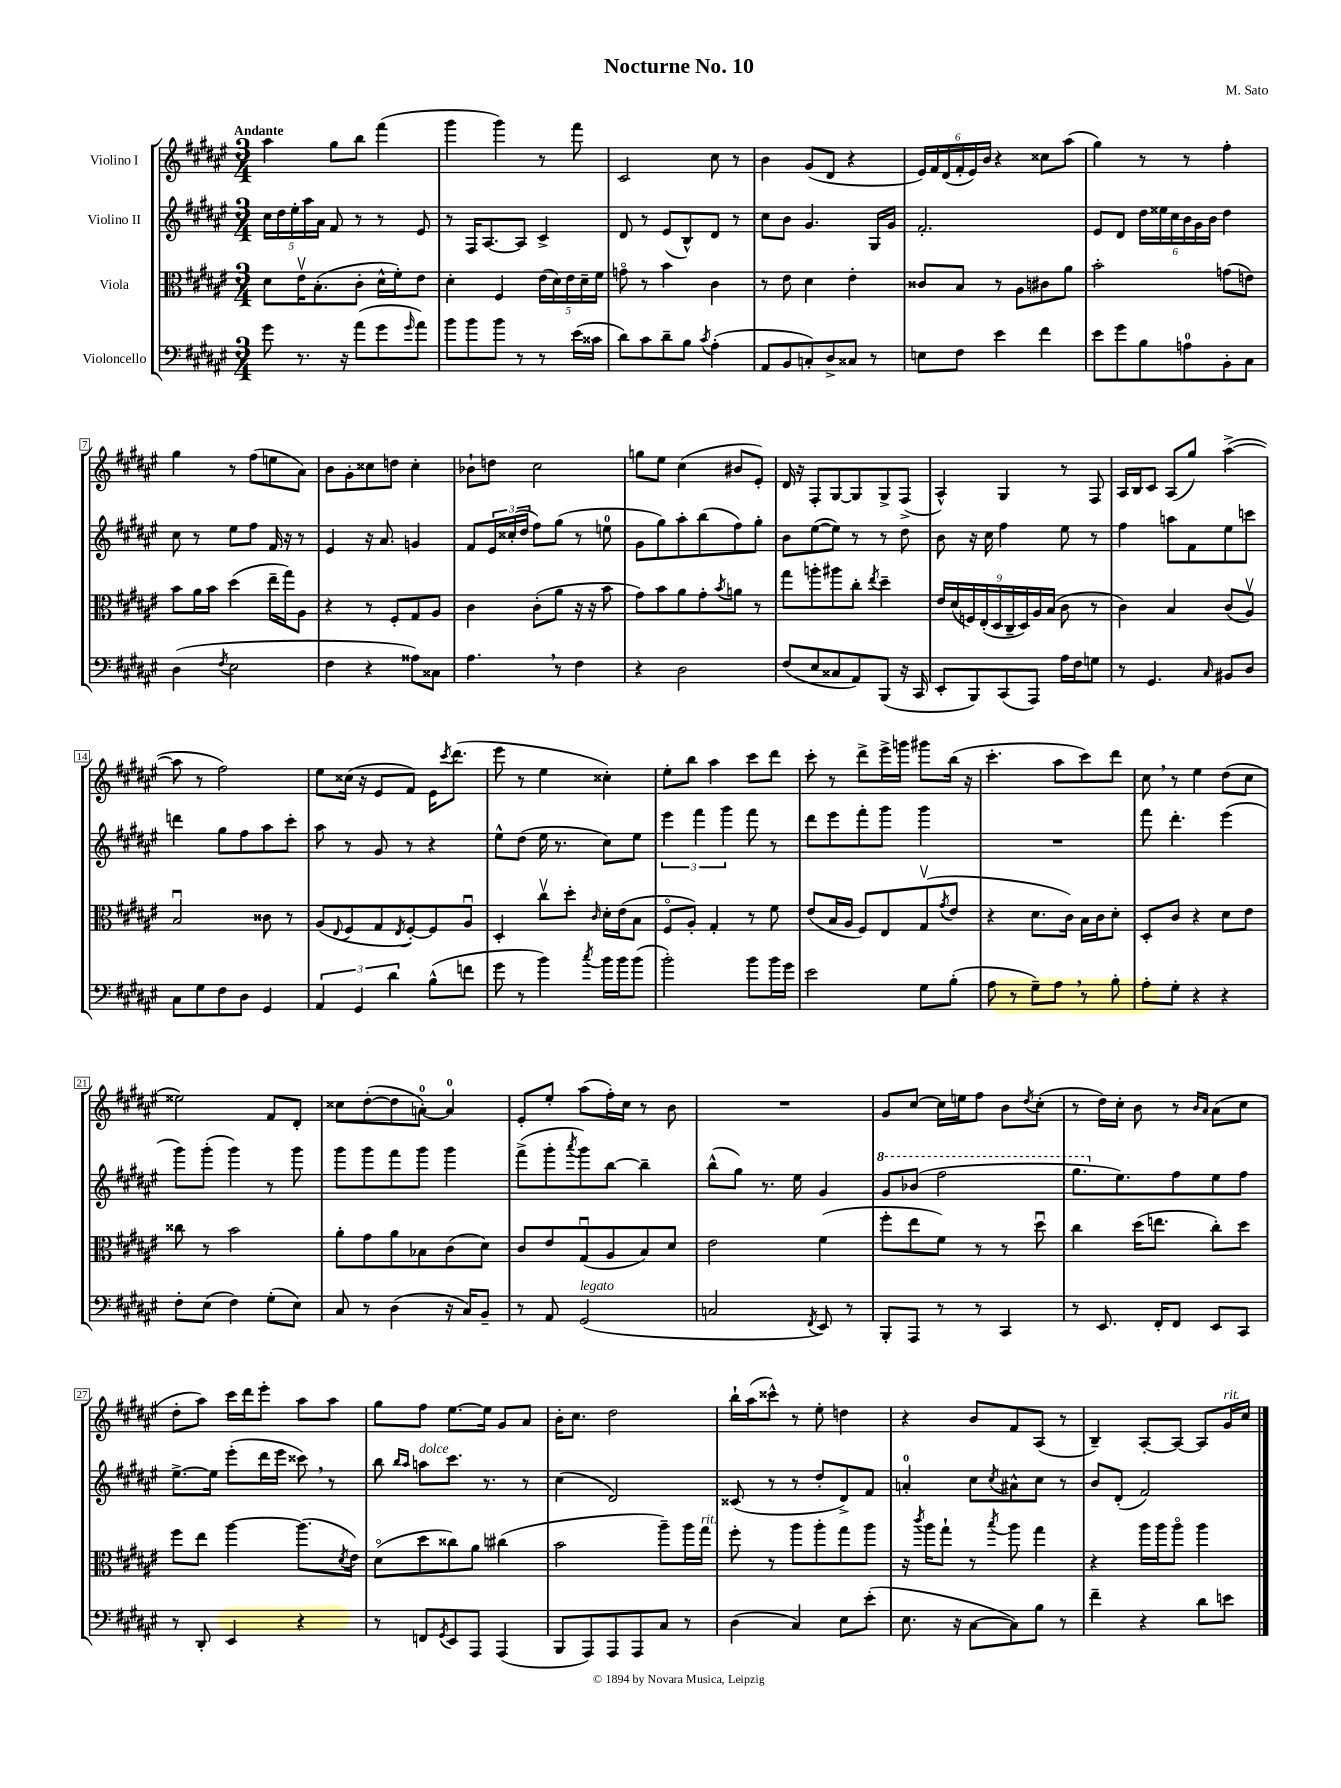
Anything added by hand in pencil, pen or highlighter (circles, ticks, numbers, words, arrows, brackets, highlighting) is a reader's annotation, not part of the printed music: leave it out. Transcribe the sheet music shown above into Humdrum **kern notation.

**kern	**kern	**kern	**kern
*staff4	*staff3	*staff2	*staff1
*clefF4	*clefC3	*clefG2	*clefG2
*k[f#c#g#d#a#e#]	*k[f#c#g#d#a#e#]	*k[f#c#g#d#a#e#]	*k[f#c#g#d#a#e#]
*M3/4	*M3/4	*M3/4	*M3/4
8g#	8d#	20cc#	4aa#
.	.	20dd#	.
.	.	20ee#'	.
8.r	16e#v	.	.
.	.	20aa#	.
.	(8.B'	.	.
.	.	20a#	.
.	.	8f#	8gg#
16r	.	.	.
(8a#	8c#'	8r	8bb
8g#	16d#^^	8r	(4fff#
.	16f#')	.	.
16qqg#	.	.	.
8a#)	8e#	8e#	.
=	=	=	=
8b	4d#'	8r	4ggg#
8b	.	16F#	.
.	.	[8.A#	.
8b	4F#	.	4ggg#)
8r	.	8A#]	.
8r	(20e#	4c#^	8r
.	20d#)	.	.
.	20e#	.	.
(16e#	.	.	8fff#
.	20d#~	.	.
16c##	.	.	.
.	20f#	.	.
=	=	=	=
8d#)	8go	8d#	2c#
8c#	8r	8r	.
8d#~	4b	(8e#	.
8B	.	8B^^)	.
8qc#	.	.	.
(4A#'	4c#	8d#	8cc#
.	.	8r	8r
=	=	=	=
8AA#	8r	8cc#	4b
8BB	8e#	8b	.
8C')	4d#	4.g#	(8g#
8D#^	.	.	8d#
8C##	4e#'	.	4r
8r	.	16G#	.
.	.	16g#	.
=	=	=	=
8E	8c##	2.f#'	24e#)
.	.	.	24f#
.	.	.	(24d#
8F#	8B	.	24f#'
.	.	.	24e#)
.	.	.	24b
4e#	8r	.	4r
.	8A#	.	.
4f#	8c#	.	8cc##
.	8a#	.	(8aa#
=	=	=	=
8e#	2b'	8e#	4gg#)
8g#	.	8d#	.
8B	.	24dd#	8r
.	.	24ee##	.
.	.	24cc#	.
8A	.	24b	8r
.	.	24g#	.
.	.	24b	.
8BB'	(8g	4dd#	4ff#'
8C#	8e)	.	.
=	=	=	=
(4D#	8b	8cc#	4gg#
.	16a#	8r	.
.	16b	.	.
8qF#	.	.	.
2E#	(4dd#	8ee#	8r
.	.	8ff#	(8ff#
.	16ee#~	16f#	8ee
.	16gg#)	16r	.
.	8A#	8r	8a#)
=	=	=	=
4F#	4r	4e#	8b
.	.	.	8g#'
4r	8r	16r	8cc##
.	.	8.a#	.
.	8F#'	.	8dd
8A##)	8G#	4g	4cc##'
8C##	8A#	.	.
=	=	=	=
4.A#	4c#	8f#	8b-`
.	.	24e#	8dd
.	.	(24cc##'	.
.	.	24dd#	.
.	(8c#'	8ff#)	2cc#
8r	8a#	(8gg#	.
4F#	16r	8r	.
.	16r	.	.
.	8b	8ee	.
=	=	=	=
4r	8g#)	8g#	8gg
.	8b	8gg#)	8ee#
2D#	8a#	8aa#'	(4cc#
.	8g#'	(8bb	.
.	8qb	.	.
.	8a	8ff#)	8b#
.	8r	8gg#'	8e#')
=	=	=	=
(8F#	8gg#	8b	16d#
.	.	.	16r
8E#	8aa'	([8ee#	8F#'
8C##	8aa#	8ee#])	[8G#
8AA#)	8cc#'	8r	8G#]
.	8qee#	.	.
(8BBB	4dd#~	8r	8G#^
16r	.	8dd#	(8F#^
16CC#	.	.	.
=	=	=	=
8EE#'	18e#	8b	4A#^^)
.	(18d#	.	.
.	18F)	.	.
8BBB)	.	16r	.
.	(18E#'	.	.
.	.	16cc#	.
.	18D#	.	.
(8CC#	.	4ff#	4G#
.	18C#~	.	.
.	18D#)	.	.
8AAA#)	.	.	.
.	18A#	.	.
.	(18B	.	.
16A#	8c#	8ee#	8r
16F#	.	.	.
8G	8r	8r	8F#
=	=	=	=
8r	4c#)	4ff#	16A#
.	.	.	16B
4.GG#	.	.	8c#
.	4B	8aa	(8A#
.	.	8f#	8gg#)
16qqC#	.	.	.
8BB#	(8c#	8ee#	([4aa#^
8D#	8A#v)	8ccc	.
=	=	=	=
8C#	2Bu	4ddd	8aa#]
8G#	.	.	8r
8F#	.	8gg#	2ff#)
8D#	.	8ff#	.
4GG#	8c##	8aa#	.
.	8r	8ccc#'	.
=	=	=	=
6AA#	(8A#	8aa#	8ee#
.	8qqE#	.	.
.	8F#	8r	(16cc##
6GG#	.	.	.
.	.	.	16r
.	8G#	8g#	8e#
6d#	.	.	.
.	8qE#	.	.
.	[8F#')	8r	8f#)
(8B^^	8F#]	4r	16e#
.	.	.	8qccc#
.	.	.	(8.ddd#
8f	8A#u	.	.
=	=	=	=
8g#	4D#'	8ee#^^	8eee#
8r	.	(8dd#	8r
4b)	8cc#v	16ee#	4ee#
.	.	8.r	.
.	8dd#'	.	.
8qcc#	16qqc#	.	.
16b	16d#'	8cc#)	4cc##')
16b	(16e#	.	.
(8b	8B	8ee#	.
=	=	=	=
2b')	8F#o	6eee#	8ee#'
.	8A#')	.	8bb
.	.	6fff#	.
.	4G#'	.	4aa#
.	.	6ggg#	.
8b	8r	8fff#	8ccc#
16b	8f#	8r	8ddd#
16g#	.	.	.
=	=	=	=
2e#	(8e#	8ddd#	8ccc#'
.	16B	8eee#	8r
.	16A#	.	.
.	8F#)	8fff#'	8ddd#^
.	8E#	8ggg#	16eee#^
.	.	.	16ggg
8G#	(8G#v	4ggg#	8ggg#
.	8qg#	.	.
(8B'	8e#	.	(16bb
.	.	.	16r
=	=	=	=
8A#	4r	2.r	4.ccc#'
8r	.	.	.
8G#~)	8.d#	.	.
8A#	.	.	8aa#
.	16c#)	.	.
8r	16B	.	8ccc#)
.	16c#	.	.
8B'	8d#'	.	8ddd#
=	=	=	=
8A#'	8D#'	8fff#	8cc#
8G#'	8c#	4.ddd#'	8r
4r	4r	.	4ee#
4r	8d#	(4eee#	(8dd#
.	8e#	.	8cc#
=	=	=	=
8F#'	8cc##	8ggg#)	2ee##)
(8E#	8r	(8ggg#'	.
4F#)	2b	4ggg#)	.
(8G#'	.	8r	8f#
8E#)	.	8ggg#	8d#'
=	=	=	=
8C#	8a#'	8ggg#	8cc##
8r	8g#	8ggg#	([8dd#'
(4D#	8a#	8fff#	8dd#]
.	8B-	8ggg#	[8a')
16r	(8c#	4ggg#	4a]
16C#)	.	.	.
8BB~	8d#)	.	.
=	=	=	=
8r	8c#	(8fff#^	8e#'
8AA#	8e#	8ggg#'	8ee#'
.	.	8qaaa#	.
(2GG#	(8G#u	8ggg#)	(8aa#
.	8A#	[8bb	16ff#')
.	.	.	16cc#
.	8B)	4bb~]	8r
.	8d#	.	8b
=	=	=	=
2C	2e#	(8bb^^	2.r
.	.	8gg#)	.
.	.	8.r	.
.	.	16ee#	.
8qFF#	.	.	.
8EE#)	(4f#	4g#	.
8r	.	.	.
=	=	=	=
8BBB'	8ff#'	8gg#	8g#
8AAA#	8ee#	(8bb-	[8cc#
8r	8f#)	2fff#	16cc#]
.	.	.	16ee
8r	8r	.	8ff#
4CC#	8r	.	8b
.	.	.	8qdd#
.	8dd#u	.	(8cc#'
=	=	=	=
8r	4cc#	8.ggg#	8r
8.EE#	.	.	16dd#)
.	.	8.ee#)	16cc#'
.	(16dd#	.	8b
16FF#'	8.ee	.	.
8FF#	.	8ff#	8r
.	.	.	16qqb
.	.	.	16qqa#
8EE#	8cc#')	8ee#	(8a#
8CC#	8dd#	8ff#	8cc#
=	=	=	=
8r	8ff#	[8.ee#^	8dd#'
8DD#'	8ee#	.	8aa#)
.	.	16ee#]	.
4EE#	[4aa#	(8eee#'	16ccc#
.	.	.	16ddd#
.	.	16ddd#	8eee#'
.	.	16eee#	.
4r	(8.aa#]	8ccc##)	8aa#
.	.	8r	8aa#
.	8qd#	.	.
.	16e#)	.	.
=	=	=	=
8r	(8d#o	8bb	8gg#
.	.	16qqbb	.
.	.	16qqaa#	.
8FF	8dd#	8aa	8ff#
8qGG#	.	.	.
8EE#	8cc##)	8.ccc#	[8.ee#
8AAA#	8a#	.	.
.	.	8.r	16ee#]
(4AAA#	(4cc#	.	8g#
.	.	8r	8a#
=	=	=	=
8BBB	2b	(4cc#	16b'
.	.	.	8.cc#
8AAA#)	.	.	.
8AAA#	.	2d#)	2dd#
8AAA#	.	.	.
8C#	8aa#~)	.	.
8r	16aa#	.	.
.	16gg#	.	.
=	=	=	=
(4D#	8ff#'	(8c##	16bb`
.	.	.	(16aa#
.	8r	8r	8ccc##^^)
4C#)	8aa#	8r	8r
.	8aa#'	8dd#'	8ee#'
8E#	8gg#	8d#^)	4dd
(8e#'	8aa#	8f#	.
=	=	=	=
8.E#	16r	4a'	4r
.	8qccc#	.	.
.	16aa#	.	.
.	8gg#`	.	.
16r	.	.	.
[8C#	8r	8cc#	8b
.	8qbb	8qcc#	.
8C#])	8aa#	8a#^^	8f#
8B	4gg#	8cc#	(8A#
8r	.	8r	8r
=	=	=	=
4f#~	4r	8b	4B~)
.	.	(8d#'	.
4r	16aa#	2f#)	[8A#'
.	16aa#	.	.
.	8aa#o	.	8A#_
8d#	4aa#	.	8A#]
8e	.	.	16g#
.	.	.	16cc#
==	==	==	==
*-	*-	*-	*-
